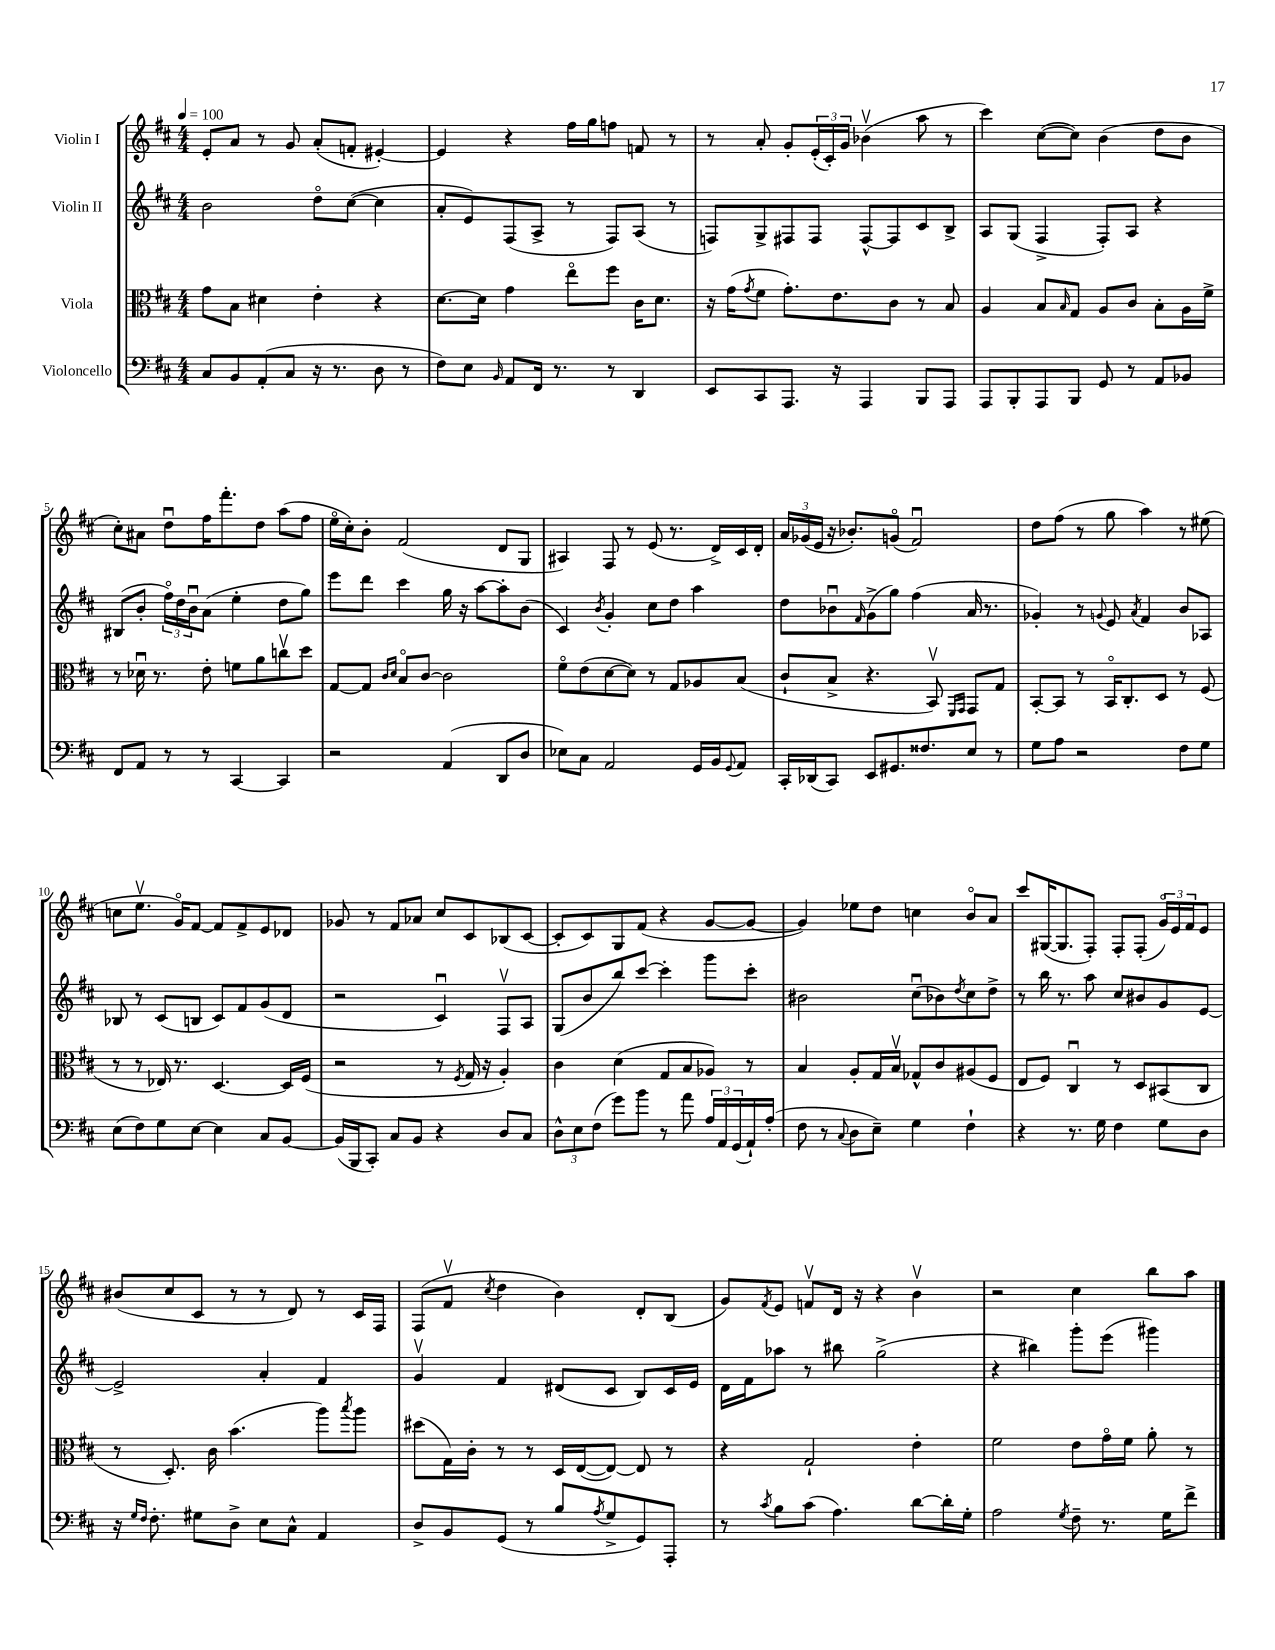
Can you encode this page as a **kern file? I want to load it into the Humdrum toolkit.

**kern	**kern	**kern	**kern
*staff4	*staff3	*staff2	*staff1
*clefF4	*clefC3	*clefG2	*clefG2
*k[f#c#]	*k[f#c#]	*k[f#c#]	*k[f#c#]
*M4/4	*M4/4	*M4/4	*M4/4
*MM100	*MM100	*MM100	*MM100
8C#	8g	2b	8e'
8BB	8B	.	8a
(8AA'	4d#	.	8r
8C#	.	.	8g
16r	4e'	8ddo	(8a'
8.r	.	.	.
.	.	([8cc#	8f'
8D	4r	4cc#]	[4e#')
8r	.	.	.
=	=	=	=
8F#)	[8.d	8a'	4e#]
8E	.	8e)	.
.	16d]	.	.
16qqBB	.	.	.
8AA	4g	(8F#	4r
16FF#	.	8A^	.
8.r	.	.	.
.	8eeo	8r	16ff#
.	.	.	16gg
8r	8ff#	8F#)	8ff
4DD	16c#	(8A	8f
.	8.d	.	.
.	.	8r	8r
=	=	=	=
8EE	16r	8F)	8r
.	(16g	.	.
.	8qg	.	.
8CC#	8f#	8G^	8a'
8.AAA	8.g')	8F#	8g'
.	.	8F#	(24e'
.	.	.	24c#')
16r	8.e	.	.
.	.	.	24g
4AAA	.	[8F#^^	(4b-v
.	8c#	8F#]	.
8BBB	8r	8c#	8aa
8AAA	8B	8B^	8r
=	=	=	=
8AAA	4A	8A	4ccc#)
8BBB'	.	(8G	.
8AAA	8B	4F#^	([8cc#
.	16qqB	.	.
8BBB	8G	.	8cc#])
8GG	8A	8F#')	(4b
8r	8c#	8A	.
8AA	8B'	4r	8dd
8BB-	16A	.	8b
.	16f#^	.	.
=	=	=	=
8FF#	8r	(8B#	8cc#')
8AA	16d-u	8b'	8a#
.	8.r	.	.
8r	.	24ff#o)	8ddu
.	.	24dd	.
.	.	24bu	.
8r	8e'	(8a	16ff#
.	.	.	8.fff#'
[4CC#	8f	4ee'	.
.	8a	.	8dd
4CC#]	8ccv	8dd	(8aa
.	8dd	8gg)	8ff#
=	=	=	=
2r	[8G	8eee	16eeo
.	.	.	16cc#')
.	8G]	8ddd	8b'
.	16qqc#	.	.
.	16qqd	.	.
.	8Bo	4ccc#	(2f#
.	[8c#	.	.
(4AA	2c#]	16gg	.
.	.	16r	.
.	.	[8aa	.
8DD	.	8aa']	8d
8D	.	(8b	8G
=	=	=	=
8E-)	8f#o	4c#)	4A#)
8C#	(8e	.	.
.	.	8qb	.
2AA	[8d	4g'	8F#
.	8d])	.	8r
.	8r	8cc#	(8e
.	8G	8dd	8.r
16GG	8A-	4aa	.
16BB	.	.	16d^)
8qqGG	.	.	.
8AA	(8B	.	16c#
.	.	.	16d'
=	=	=	=
16CC#'	8c#`	8dd	24a
.	.	.	(24g-
(16DD-	.	.	.
.	.	.	24e
8CC#)	8B^	8b-u	16r
.	.	.	8.b-')
.	.	16qqf#	.
8EE	4.r	(8g^	.
8.GG#	.	8gg)	(8go
.	.	(4ff#	2f#u)
8.F##	.	.	.
.	8BBv)	.	.
.	16qqFF#	.	.
.	16qqGG	.	.
8E	8GG	16a	.
.	.	8.r	.
8r	8G	.	.
=	=	=	=
8G	[8BB'	4g-')	8dd
8A	8BB]	.	(8ff#
2r	8r	8r	8r
.	.	8qqg	.
.	16BBo	8e	8gg
.	8.C#'	.	.
.	.	8qa	.
.	.	4f#	4aa)
.	8D	.	.
8F#	8r	8b	8r
8G	(8F#	8A-	(8ee#
=	=	=	=
(8E	8r	8B-	8cc
8F#)	8r	8r	8.eev
8G	16E-)	(8c#	.
.	8.r	.	16go)
[8E	.	8B	[8f#
4E]	[4.D	8c#)	8f#]
.	.	8f#	8f#^
8C#	.	(8g	8e
[8BB	16D]	8d	8d-
.	(16F#	.	.
=	=	=	=
(16BB]	2r	2r	8g-
16BBB	.	.	.
8CC#')	.	.	8r
8C#	.	.	8f#
8BB	.	.	8a-
4r	8r	4c#u)	8cc#
.	8qF#	.	.
.	16G	.	8c#
.	16r	.	.
8D	4A')	8F#v	(8B-
8C#	.	8A	[8c#
=	=	=	=
12D^^	4c#	(8G	8c#']
12E	.	.	.
.	.	8b	8c#)
(12F#	.	.	.
8g)	(4d	8bb)	8G
8b	.	[8ccc#	(8f#
8r	8G	4ccc#']	4r
8a	8B	.	.
24A	8A-)	8ggg	[8g
24AA	.	.	.
(24GG	.	.	.
16AA`)	8r	8ccc#'	8g_
(16A'	.	.	.
=	=	=	=
8F#	4B	2b#	4g])
8r	.	.	.
8qqC#	.	.	.
8D	8A'	.	8ee-
8E~)	16G	.	8dd
.	16Bv	.	.
4G	8G-^^	(8cc#u	4cc
.	8c#	8b-)	.
.	.	8qdd	.
4F#`	(8A#	8cc#	8bo
.	8F#	8dd^	8a
=	=	=	=
4r	8E	8r	8ccc#
.	8F#)	16bb	([16G#
.	.	8.r	8.G#]
8.r	4C#u	.	.
.	.	8aa	8F#')
16G	.	.	.
4F#	8r	8cc#	8F#'
.	8D	8b#	(8F#'
8G	(8BB#	8g	24go)
.	.	.	24e
.	.	.	24f#
8D	8C#	[8e	8e
=	=	=	=
16r	8r	2e^]	(8b#
16qqG	.	.	.
16qqF#	.	.	.
8.F#'	.	.	.
.	8.D')	.	8cc#
8G#	.	.	8c#
.	16c#	.	.
8D^	(4.b	.	8r
8E	.	4a'	8r
8C#^^	.	.	8d)
4AA	8aa)	4f#	8r
.	8qbb	.	.
.	8aa	.	16c#
.	.	.	16F#
=	=	=	=
8D^	(8dd#	4gv	(8F#
8BB	16G)	.	8f#v
.	16c#'	.	.
.	.	.	8qcc#
(8GG	8r	4f#	4dd
8r	8r	.	.
8B	16D	(8d#	4b)
.	([16E	.	.
8qA	.	.	.
8G^	8E_)	8c#	.
8GG)	8E]	8B)	8d'
8AAA'	8r	16c#	(8B
.	.	16e	.
=	=	=	=
8r	4r	16d	8g)
.	.	16f#	.
8qc#	.	.	8qf#
8B	.	8aa-	8e
(8c#	2G`	8r	8fv
4.A)	.	8bb#	16d
.	.	.	16r
.	.	(2gg^	4r
[8d	4e'	.	4bv
16d']	.	.	.
16G'	.	.	.
=	=	=	=
2A	2f#	4r	2r
.	.	4bb#)	.
8qG	.	.	.
8F#~	8e	8ggg'	4cc#
8.r	16go	(8eee	.
.	16f#	.	.
.	8a'	4ggg#)	8bb
16G	.	.	.
8f#^	8r	.	8aa
==	==	==	==
*-	*-	*-	*-
